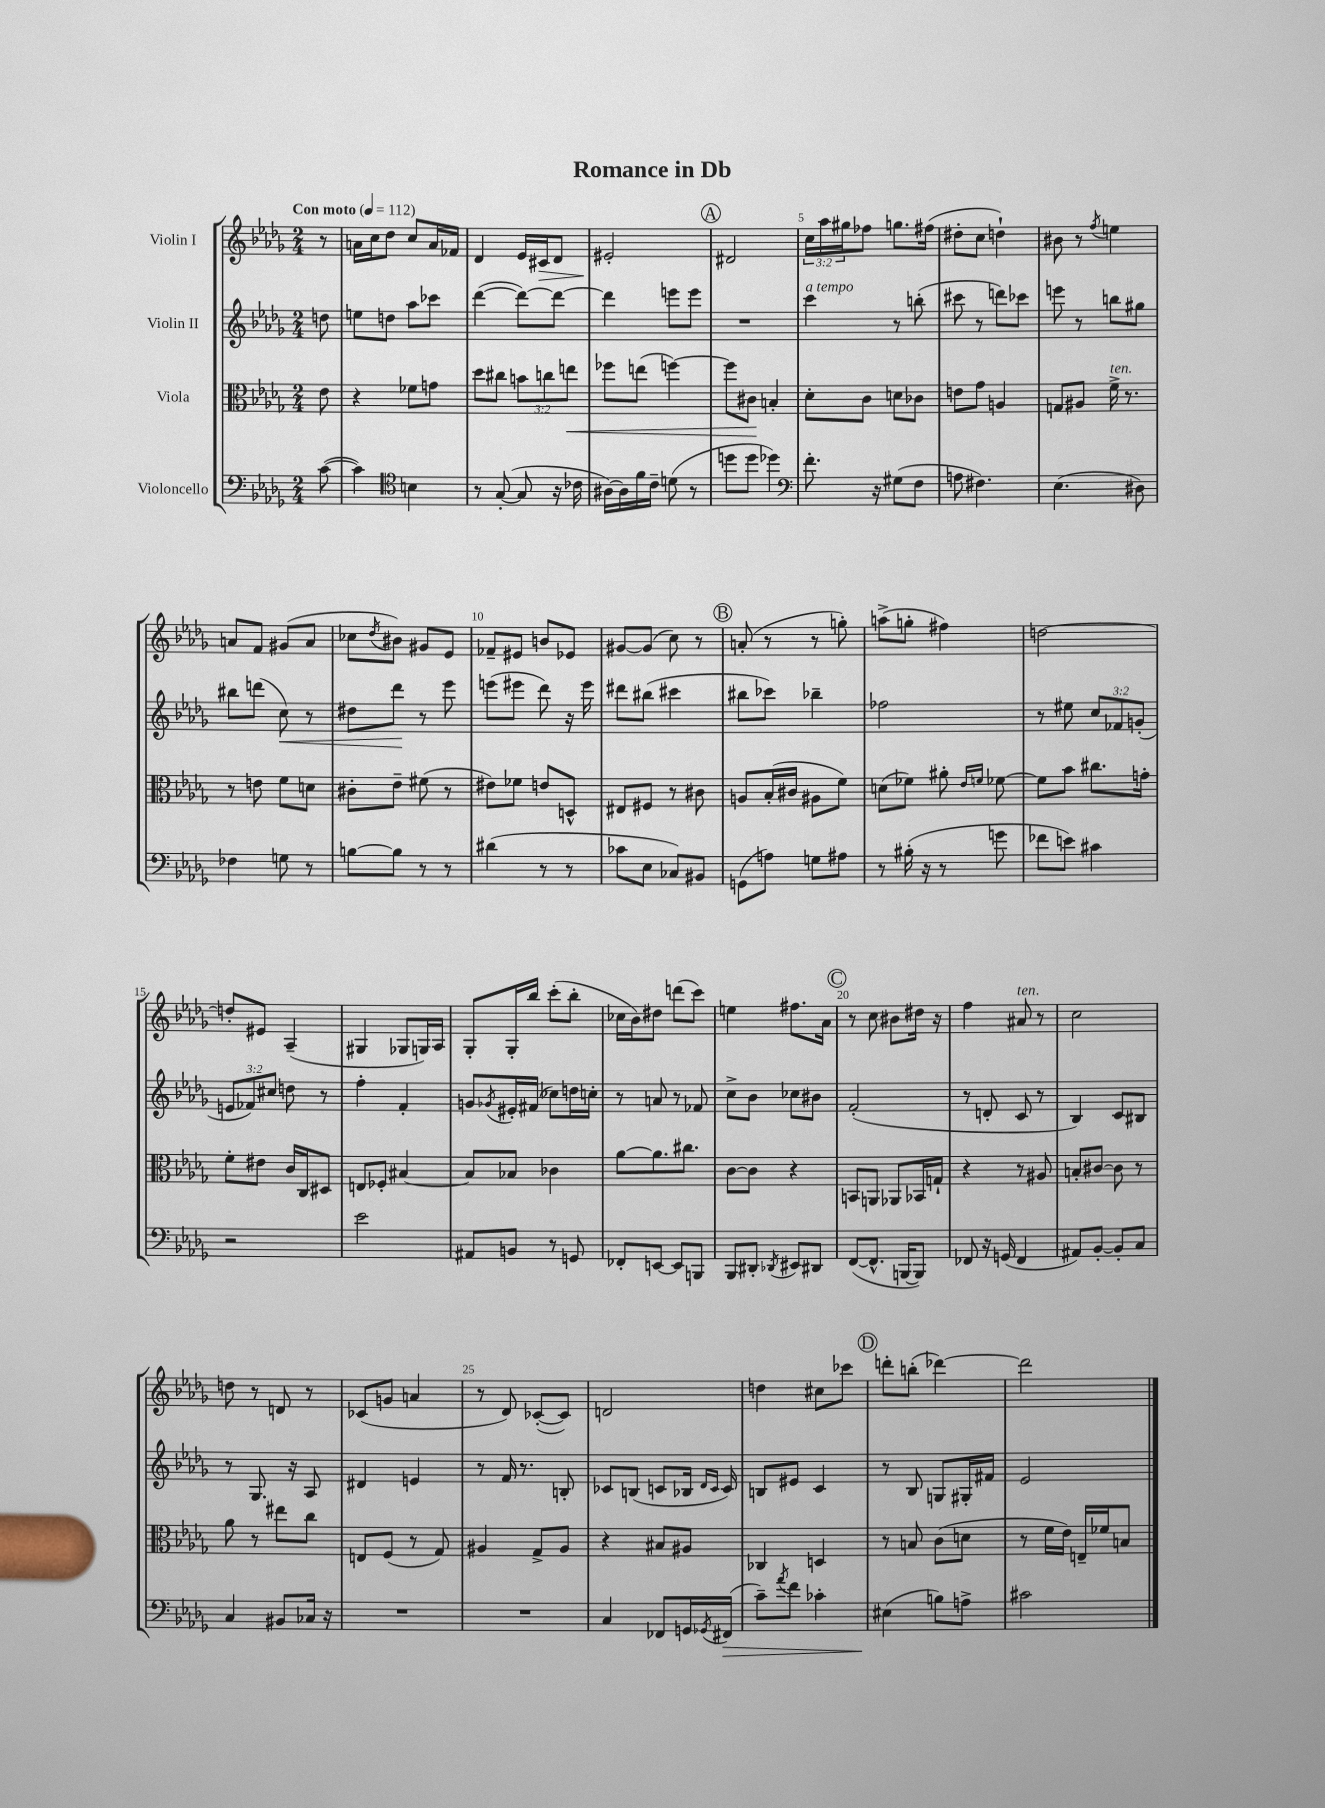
\header { title = "Romance in Db" }
<<
\new StaffGroup <<
\new Staff = "s0" \with { instrumentName = "Violin I" } {
    \clef treble \key des \major \numericTimeSignature \time 2/4 \override Staff.TupletNumber.text = #tuplet-number::calc-fraction-text \partial 8 \tempo "Con moto" 4 = 112
    r8 |
    a'16 c''16 des''8 c''8 a'16 fes'16 |
    des'4 ees'16 cis'16\> des'8 |
    eis'2-.\! |
    \mark \markup { \circle "A" } dis'2 |
    \tuplet 3/2 { c''16 aes''16 gis''16 } fes''8 g''8. fis''16( |
    dis''8-. c''8 d''4-!) |
    bis'8 r8 \acciaccatura { f''8 } e''4 |
    a'8 f'8 gis'8( a'8 |
    ces''8 \acciaccatura { des''8 } bis'8) gis'8 ees'8 |
    fes'8-- eis'8 b'8 ees'8 |
    gis'8~ gis'8( c''8) r8 |
    \mark \markup { \circle "B" } a'8-.( r8 r8 g''8-.) |
    a''8->( g''8-. fis''4) |
    d''2~ |
    d''8-. eis'8 aes4--( |
    gis4 ges8 g16) aes16 |
    ges8-. ges16-. bes''16 c'''8-.( bes''8-. |
    ces''16 bes'16) dis''8 d'''8( c'''8) |
    e''4 fis''8. aes'16 |
    \mark \markup { \circle "C" } r8 c''8 bis'8 dis''16 r16 |
    f''4 ais'8^\markup { \italic "ten." } r8 |
    c''2 |
    d''8 r8 d'8 r8 |
    ces'8( g'8 a'4 |
    r8 des'8) ces'8~-.( ces'8) |
    d'2 |
    d''4 cis''8 ces'''8 |
    \mark \markup { \circle "D" } d'''8-. b''8-.( des'''4~) |
    des'''2 \bar "|." |
}
\new Staff = "s1" \with { instrumentName = "Violin II" } {
    \clef treble \key des \major \numericTimeSignature \time 2/4 \override Staff.TupletNumber.text = #tuplet-number::calc-fraction-text \partial 8
    d''8 |
    e''8 d''8 aes''8 ces'''8 |
    des'''4~( des'''8~) des'''8~ |
    des'''4 e'''8 e'''8 |
    \mark \markup { \circle "A" } R2 |
    c'''4^\markup { \italic "a tempo" } r8 b''8-.( |
    cis'''8 r8 d'''8) ces'''8 |
    e'''8 r8 b''8 gis''8 |
    bis''8 d'''8( c''8\<) r8 |
    dis''8 des'''8\! r8 ees'''8 |
    e'''8( eis'''8 des'''8) r16 eis'''16 |
    dis'''8 bis''8( cis'''4 |
    \mark \markup { \circle "B" } bis''8 ces'''8) bes''4-- |
    fes''2 |
    r8 eis''8 \tuplet 3/2 { c''8 fes'8 g'8-.( } |
    \tuplet 3/2 { e'8 fes'8) cis''8 } d''8 r8 |
    f''4-. f'4-. |
    g'8 \acciaccatura { ges'8 } eis'16-. fis'16( ces''8) d''16 c''16-. |
    r8 a'8 r8 fes'8 |
    c''8-> bes'8 ces''8 bis'8 |
    \mark \markup { \circle "C" } f'2-.( |
    r8 d'8-. c'8 r8 |
    bes4) c'8 bis8 |
    r8 ges8. r16 aes8 |
    dis'4 e'4 |
    r8 f'16 r8. b8-. |
    ces'8 b8( c'8 bes16 \grace { des'16 c'16 } c'16) |
    b8 eis'8 c'4 |
    \mark \markup { \circle "D" } r8 bes8 g8 gis16-. fis'16 |
    ees'2 \bar "|." |
}
\new Staff = "s2" \with { instrumentName = "Viola" } {
    \clef alto \key des \major \numericTimeSignature \time 2/4 \override Staff.TupletNumber.text = #tuplet-number::calc-fraction-text \partial 8
    ees'8 |
    r4 fes'8 g'8 |
    des''8 cis''8 \tuplet 3/2 { b'8 c''8 e''8\< } |
    fes''8 e''8( f''4~) |
    \mark \markup { \circle "A" } f''8 cis'8\! b4-. |
    des'8-. c'8 d'8 ces'8 |
    e'8 ges'8 a4 |
    g8 ais8 f'16->^\markup { \italic "ten." } r8. |
    r8 e'8 f'8 d'8 |
    cis'8-. ees'8-- fis'8( r8 |
    eis'8) fes'8 e'8 d8-^ |
    eis8 fis8 r8 cis'8 |
    \mark \markup { \circle "B" } a8 bes16-.( cis'16 ais8 f'8) |
    d'8( fes'8) ais'8-. \grace { ees'16 f'16 } fes'8~ |
    fes'8 bes'8 cis''8. g'16-. |
    f'8-. eis'8 c'16 c16 dis8 |
    e8 fes8-. bis4~ |
    bis8 bes8 ces'4 |
    aes'8~ aes'8. cis''8. |
    c'8~ c'8 r4 |
    \mark \markup { \circle "C" } b,8 a,8 aes,8 bes,16 g16-! |
    r4 r8 ais8 |
    b8-. cis'8~ cis'8 r8 |
    aes'8 r8 eis''8 c''8 |
    e8 f8( r8 ges8) |
    ais4 ges8-> ais8 |
    r4 bis8 ais8 |
    ces4 d4 |
    \mark \markup { \circle "D" } r8 b8 c'8( d'8 |
    r8 f'16 ees'16) e16-- fes'16 b8 \bar "|." |
}
\new Staff = "s3" \with { instrumentName = "Violoncello" } {
    \clef bass \key des \major \numericTimeSignature \time 2/4 \partial 8
    c'8~( |
    c'4) \clef tenor b4 |
    r8 ges8~-.( ges8 r16 ces'16 |
    ais16~) ais16 f'16 c'16-- d'8( r8 |
    \mark \markup { \circle "A" } d''8 d''8 des''4) |
    \clef bass f'8.-. r16 gis8( f8 |
    a8 fis4.) |
    ees4.( dis8) |
    fes4 g8 r8 |
    b8~ b8 r8 r8 |
    dis'4( r8 r8 |
    ces'8 ees8 ces8) bis,8 |
    \mark \markup { \circle "B" } g,8( a8) g8 ais8 |
    r8 bis16-.( r16 r8 g'8 |
    fes'8 e'8) cis'4 |
    r2 |
    ees'2 |
    ais,8 b,8 r8 g,8 |
    fes,8-. e,8~ e,8 b,,8 |
    bes,,8 dis,8-. \acciaccatura { des,8 } eis,8 dis,8 |
    \mark \markup { \circle "C" } f,8~( f,8.-^ b,,16~ b,,8) |
    fes,8 r16 g,16( fes,4 |
    ais,8) bes,8~-. bes,8-. c8 |
    c4 bis,8 ces16 r16 |
    R2 |
    R2 |
    c4 fes,8 g,16 \acciaccatura { ges,8 } fis,16\>( |
    c'8--) \acciaccatura { aes'8 } f'8 ces'4-. |
    \mark \markup { \circle "D" } eis4\!( b8) a8-> |
    cis'2 \bar "|." |
}
>>
>>
\layout { \context { \Score \override BarNumber.break-visibility = ##(#f #t #t) barNumberVisibility = #(every-nth-bar-number-visible 5) } }
